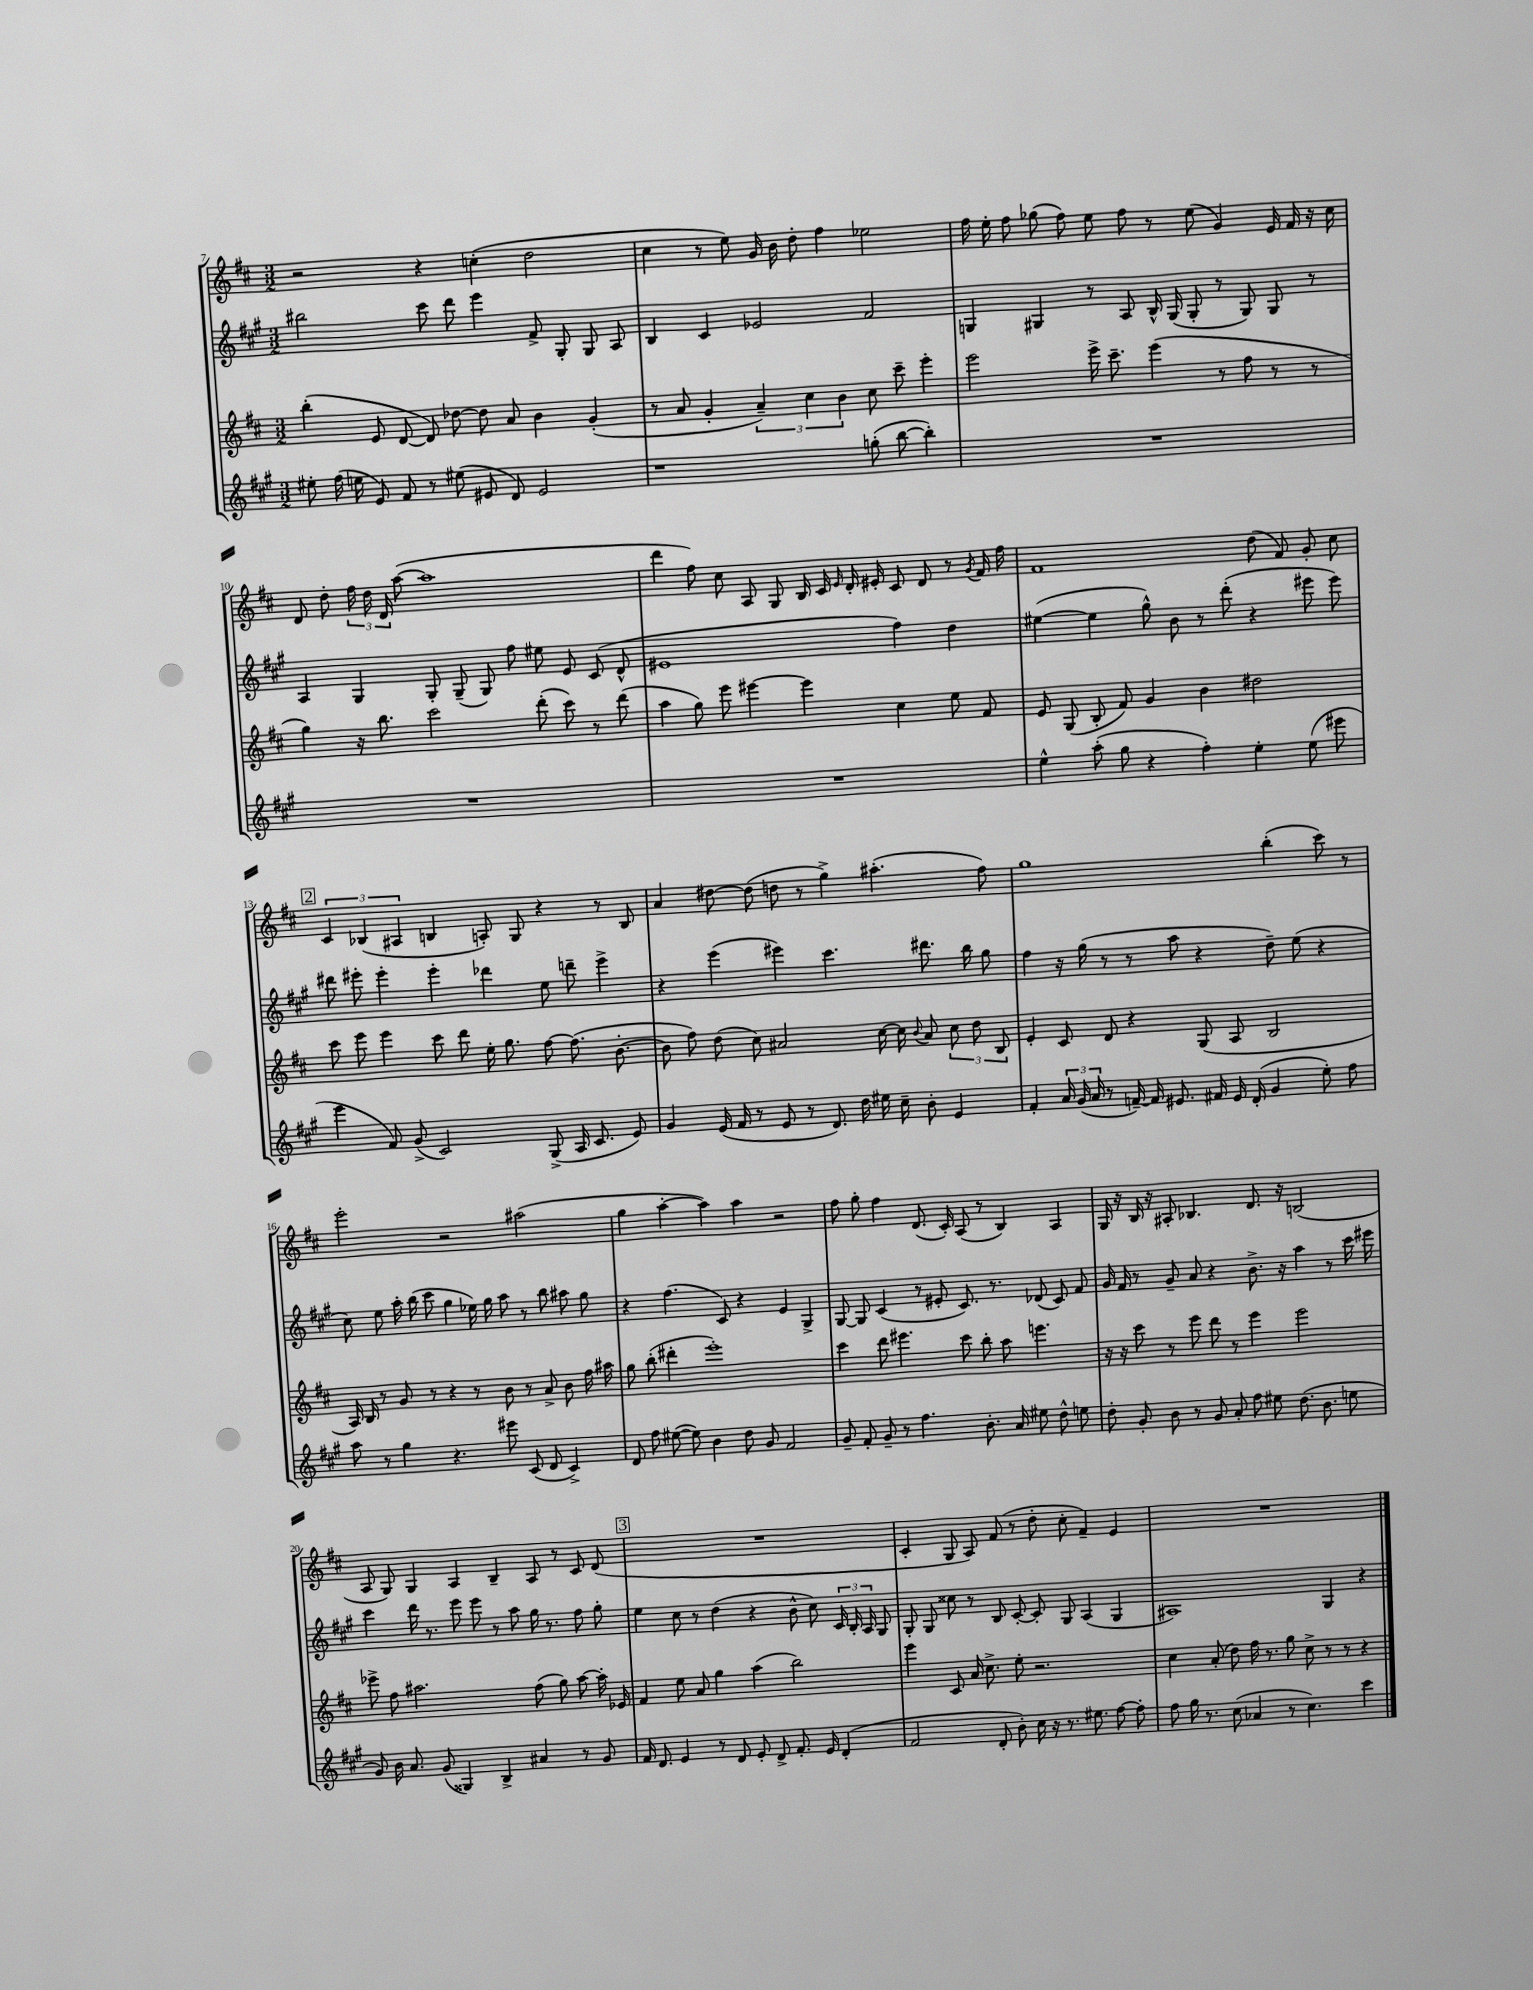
<<
\new StaffGroup <<
\new Staff = "s0" {
    \clef treble \key d \major \numericTimeSignature \time 3/2
    \autoBeamOff r2 r4 c''4-.( d''2 |
    cis''4 r8 e''8) g'16 b'16 d''8-. fis''4 ees''2 |
    fis''16 e''16-. fis''8 ges''8( fis''8) e''8 fis''8 r8 e''8( g'4) e'16 fis'16 r16 cis''16 |
    d'8 d''8-. \tuplet 3/2 { fis''16 d''16 d'16 } a''8~( a''1 |
    d'''4 fis''8) cis''8 a8 g8 b16 cis'16 \grace { e'16 } d'16-. eis'16-. cis'8 d'8 r8 \acciaccatura { g'8 } fis'16 fis''16 |
    fis'1 d''8( fis'8) g'8-. cis''8 |
    \mark \markup { \box "2" } \tuplet 3/2 { cis'4 bes4( ais4 } b4 a8-.) g8 r4 r8 b8 |
    a'4 dis''8~ dis''8( d''8 r8 g''4->) ais''4.-.( fis''8) |
    g''1 b''4-.( cis'''8) r8 |
    e'''2-. r2 ais''2( |
    g''4 a''4~-. a''4) a''4 r2 |
    fis''8 g''8-. fis''4 d'8.( cis'16-.) a8( r8 b4) a4 |
    g16 r16 b16 r16 ais8-. bes4. d'8. r16 b2( |
    a8 g8) g4 a4 b4-- a8 r8 cis'8 d'8( |
    \mark \markup { \box "3" } R1. |
    cis'4-. g8 a8) fis'8( r8 d''8-. cis''8-. fis'4--) e'4 |
    R1. \bar "|." |
}
\new Staff = "s1" {
    \clef treble \key a \major \numericTimeSignature \time 3/2
    \autoBeamOff bis''2 cis'''8 d'''8 e'''4 fis'8-> gis8-. gis8 a8 |
    b4 cis'4 ees'2 fis'2 |
    g4 gis4 r8 a8 b16-^ gis16( gis8-. r8 gis8) gis8 r8 |
    a4 gis4 gis8-. gis8--( gis8) fis''8 eis''8 e'8 cis'8( d'8-^ |
    eis'1 fis''4) d''4 |
    eis''4~( eis''4 gis''8-^) b'8 r8 d'''8-.( r4 eis'''8 eis'''8) |
    \mark \markup { \box "2" } dis'''8 eis'''8-. eis'''4-. eis'''4-. des'''4 e''8 d'''8-- eis'''4-> |
    r4 e'''4( eis'''4) cis'''4. dis'''8. b''16 gis''8 |
    fis''4 r16 gis''16( r8 r8 a''8 r4 d''8--) e''8( r4 |
    cis''8) e''8 a''16-. b''16( cis'''8 gis''4 ees''16) gis''16 a''8 r8 b''8 ais''8 gis''8 |
    r4 fis''4.( cis'8) r4 e'4 gis4-> |
    gis8~ gis8 cis'4( r8 eis'8-. cis'8.) r8. des'8( cis'8) fis'8 |
    gis'16 fis'16 r8 gis'8-- a'8 r4 b'8.-> r16 a''4 r8 cis'''16 eis'''16 |
    cis'''4 d'''16 r8. e'''8 e'''8 r8 a''8 gis''16 r8. fis''8 gis''8-. |
    \mark \markup { \box "3" } e''4 cis''8 r8 d''4( r4 b'8-^ cis''8) \tuplet 3/2 { cis'16 b16-. a16 } gis8 |
    gis8-. gis8 cisis''8 r8 b8 cis'8~-. cis'8-. gis8 a4( gis4 |
    ais1) gis4 r4 \bar "|." |
}
\new Staff = "s2" {
    \clef treble \key d \major \numericTimeSignature \time 3/2
    \autoBeamOff b''4-.( e'8 d'8~ d'8) des''8~ des''8 a'8 b'4 g'4-.( |
    r8 a'8 g'4-. \tuplet 3/2 { a'4--) cis''4 b'4 } cis''8 cis'''8-- e'''4-. |
    e'''2 e'''16-> cis'''8.-- e'''4( r8 fis''8 r8 r8 |
    g''4) r16 b''8. cis'''2 d'''8-.( cis'''8) r8 d'''8( |
    a''4 g''8) e'''8 eis'''4~ eis'''4 cis''4 e''8 fis'8 |
    e'8 g8( b8-. fis'8) g'4 b'4 dis''2 |
    \mark \markup { \box "2" } cis'''8 e'''8 e'''4 cis'''8 d'''8 e''16-. g''8. fis''8~ fis''8.( b'8.~-. |
    b'8 fis''8) d''8( cis''8) ais'2 cis''16~ cis''16 \appoggiatura { b'8 } ais'8 \tuplet 3/2 { cis''8 d''8 b8 } |
    e'4-. cis'8 d'8 r4 g8( a8 b2 |
    a16) b16 r8 g'8 r8 r4 r8 b'8 r8 a'8-> b'8 fis''16 ais''16 |
    g''8 b''8-.( dis'''4-. e'''1-.) |
    cis'''4 d'''8 eis'''4. cis'''8 b''8-. a''8 e'''4. |
    r16 r16 cis'''8 r8 e'''8 d'''8 r8 e'''4 e'''2 |
    ees'''8-> fis''8 ais''2. fis''8( g''8) ais''8~ ais''16-. ees'16 |
    \mark \markup { \box "3" } fis'4 e''8 a'8 g''4 a''4( b''2) |
    e'''4 cis'8 a'16 cis''8.-> e''8-. r2. |
    cis''4 a'8-.( d''8) fis''16 r8. g''8 cis''8-> r8 r8 r4 \bar "|." |
}
\new Staff = "s3" {
    \clef treble \key a \major \numericTimeSignature \time 3/2
    \autoBeamOff eis''8-. fis''16( e''16 e'8) fis'8 r8 eis''8( eis'8 d'8) eis'2 |
    r1 g''8-.( b''8~ b''4-.) |
    R1. |
    R1. |
    R1. |
    e''4-^ a''8-.( gis''8 r4 fis''4-.) e''4-. e''8( eis'''8 |
    \mark \markup { \box "2" } e'''4 fis'8) gis'8->( cis'2) gis8->( a16 cis'8. e'8) |
    gis'4 e'16( fis'16 r8 e'8 r8 d'8.) d''16 eis''16 cis''16-- b'8-. e'4 |
    fis'4-. \tuplet 3/2 { a'16 gis'16( a'16 } r8 f'16~--) f'16 eis'8. fis'16 eis'16 d'16-.( gis'4 e''8-.) fis''8 |
    a''8 r8 gis''4 r4. eis'''8 cis'8( d'8 cis'4->) |
    d'8 fis''8 eis''8~( eis''8) b'4 d''8 gis'8 fis'2 |
    gis'8-- fis'8-. gis'8-- r8 fis''4. b'8.-. a'16 eis''8 d''8-^ e''8 |
    d''8-. gis'8-. b'8 r8 gis'8 a'8-. fis''8 eis''8 d''8.( b'8. e''8 |
    gis'8) b'16 a'8. gis'8( gisis4) b4-> ais'4 r8 gis'8 |
    \mark \markup { \box "3" } fis'16 d'8. e'4 r8 d'8 e'8-. d'8-> fis'8.-. e'16 d'4-.( |
    fis'2 d'8-. b'8-.) cis''16 r16 r8. eis''8. fis''8~ fis''8-. |
    fis''8 gis''16 r8. cis''8( aes'4 r8 cis''4.) cis'''4 \bar "|." |
}
>>
>>
\layout { \context { \Score currentBarNumber = #7 } }
